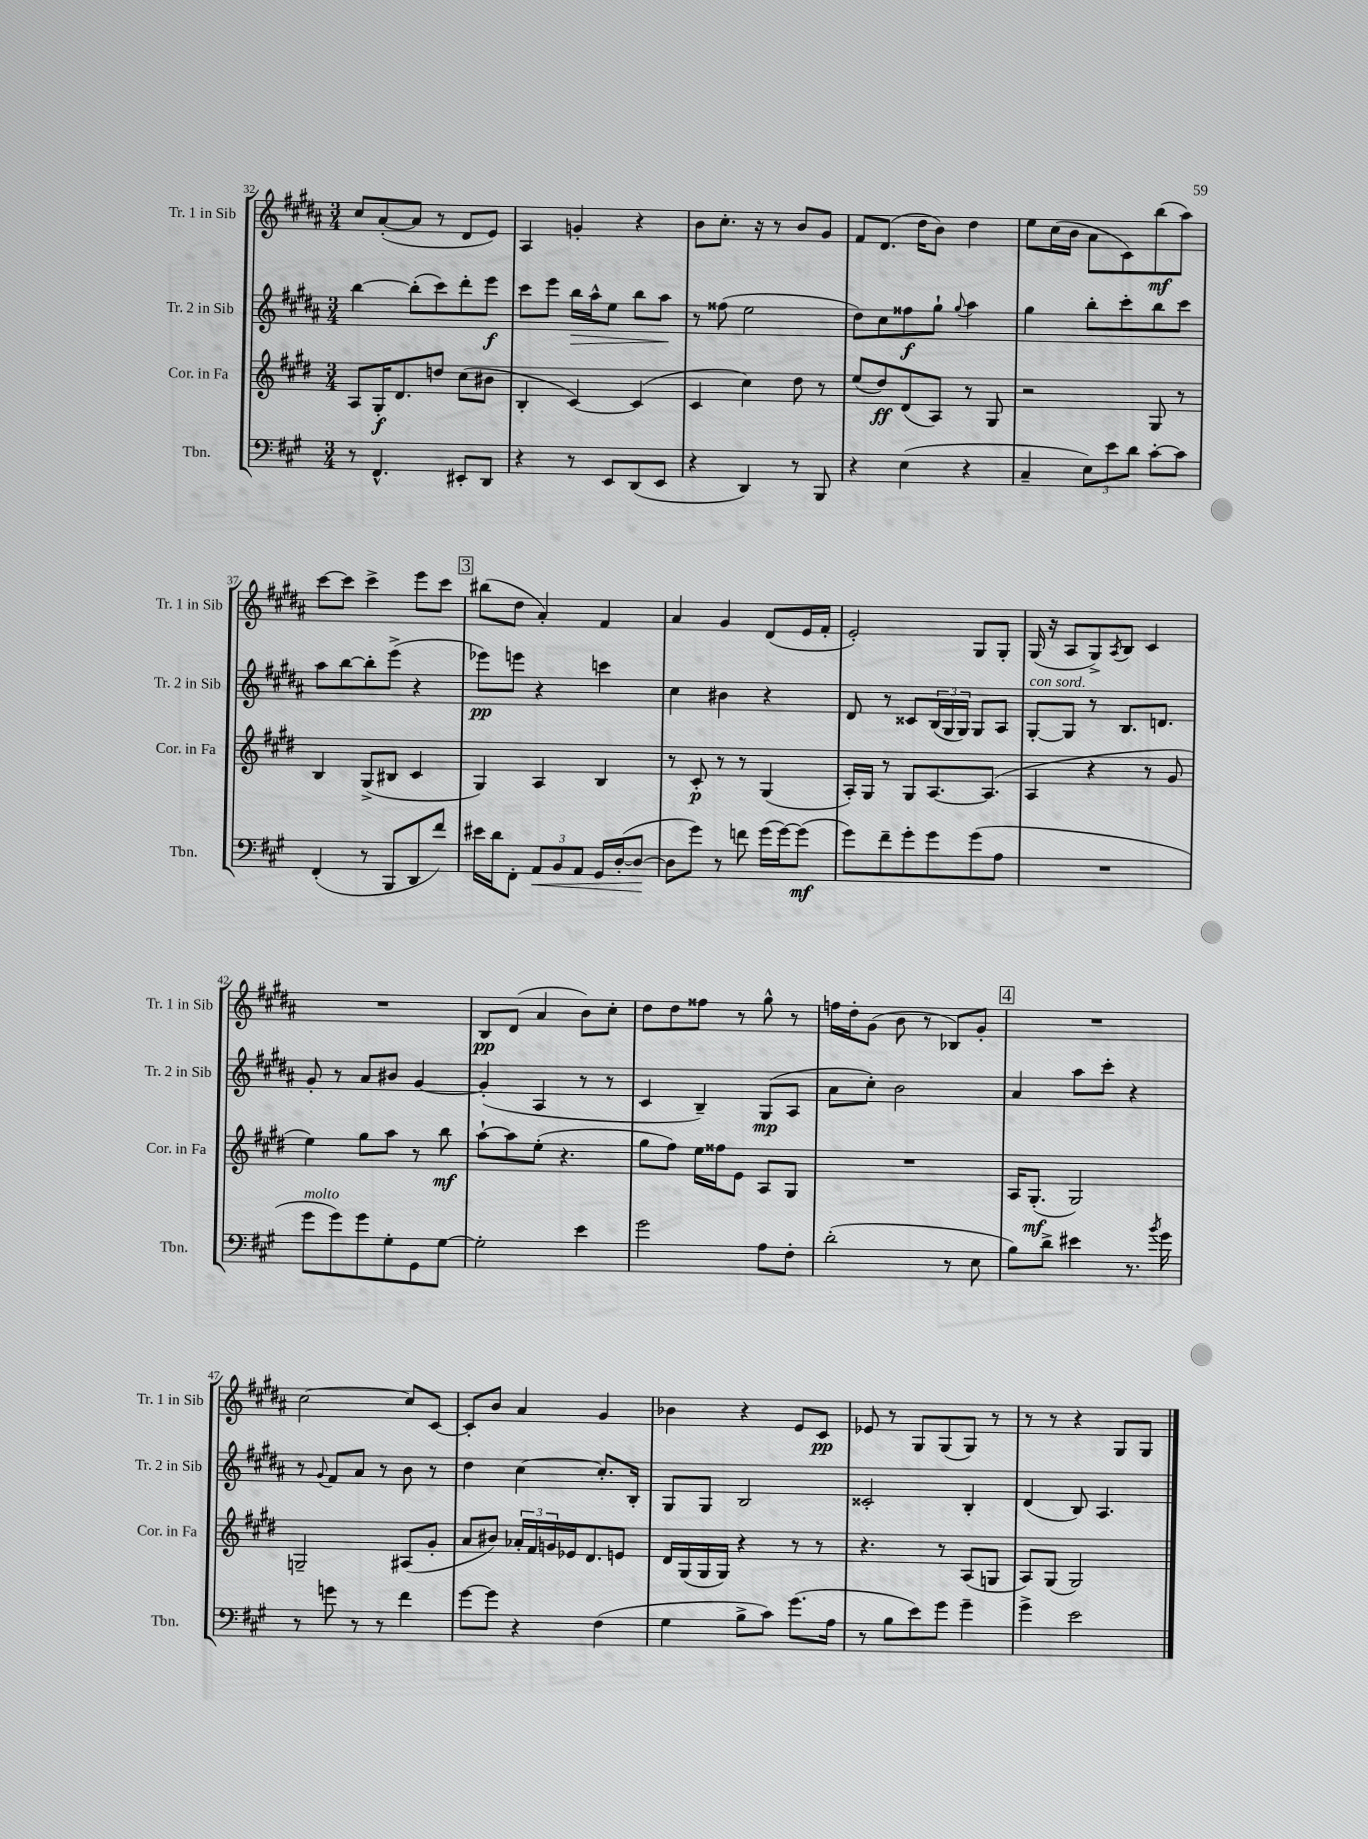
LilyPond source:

<<
\new StaffGroup <<
\new Staff = "s0" \with { instrumentName = "Tr. 1 in Sib" shortInstrumentName = "Tr. 1 in Sib" } {
    \clef treble \key b \major \numericTimeSignature \time 3/4
    cis''8 ais'8~-.( ais'8 r8 dis'8 e'8) |
    ais4 g'4-. r4 |
    b'8 cis''8.-. r16 r8 b'8 gis'8 |
    fis'8 dis'8.( dis''16 b'8) dis''4 |
    e''8 cis''16( b'16 ais'8 cis'8) b''8\mf( ais''8) |
    cis'''8~ cis'''8 cis'''4-> e'''8 cis'''8 |
    \mark \markup { \box "3" } bis''8( dis''8 ais'4-.) fis'4 |
    ais'4 gis'4 dis'8( e'16 fis'16-. |
    e'2-.) gis8 gis8-. |
    gis16( r16 ais8 gis8->) \acciaccatura { ais8 } b8 cis'4 |
    R2. |
    b8\pp dis'8( ais'4 b'8) cis''8-. |
    dis''8 dis''8 fisis''8 r8 gis''8-^ r8 |
    f''16 dis''16-. gis'8( b'8 r8 bes8) gis'8-. |
    \mark \markup { \box "4" } R2. |
    cis''2~ cis''8 cis'8~ |
    cis'8-. b'8 ais'4 gis'4 |
    bes'4 r4 e'8 cis'8\pp |
    ees'8 r8 gis8 gis8( gis8) r8 |
    r8 r8 r4 gis8 gis8 \bar "|." |
}
\new Staff = "s1" \with { instrumentName = "Tr. 2 in Sib" shortInstrumentName = "Tr. 2 in Sib" } {
    \clef treble \key b \major \numericTimeSignature \time 3/4
    b''4~ b''8-.( cis'''8) dis'''8-. e'''8\f |
    cis'''8 e'''8 b''16\> ais''16-^ e''8 b''8 ais''8\! |
    r8 fisis''8( e''2 |
    dis''8) cis''8 fisis''8\f gis''8-! \appoggiatura { gis''8 } ais''4 |
    gis''4 b''8-. cis'''8-. b''8 cis'''8 |
    ais''8 b''8~ b''8-. e'''8->( r4 |
    \mark \markup { \box "3" } ees'''8\pp) e'''8 r4 c'''4 |
    cis''4 bis'4 r4 |
    dis'8 r8 cisis'8 \tuplet 3/2 { b16( gis16 gis16) } gis8 ais8 |
    gis8~-.^\markup { \italic "con sord." } gis8 r8 b8. d'8. |
    gis'8-. r8 ais'8 bis'8 gis'4~ |
    gis'4-.( ais4 r8 r8 |
    cis'4 b4--) gis8\mp( ais8 |
    ais'8 cis''8-.) b'2 |
    \mark \markup { \box "4" } ais'4 ais''8 cis'''8-. r4 |
    r8 \appoggiatura { gis'8 } fis'8 ais'8 r8 b'8 r8 |
    dis''4 cis''4~ cis''8.-. b16-. |
    gis8 gis8 b2 |
    cisis'2-. b4-. |
    dis'4( b8) ais4. \bar "|." |
}
\new Staff = "s2" \with { instrumentName = "Cor. in Fa" shortInstrumentName = "Cor. in Fa" } {
    \clef treble \key e \major \numericTimeSignature \time 3/4
    a8 gis16-.\f dis'8. d''8 cis''8( bis'8 |
    b4-. cis'4~) cis'4( |
    cis'4 cis''4) dis''8 r8 |
    e''8( dis''8\ff) dis'8( a8) r8 gis8 |
    r2 gis8 r8 |
    b4 gis8->( bis8 cis'4 |
    \mark \markup { \box "3" } gis4) a4 b4 |
    r8 cis'8-.\p r8 r8 gis4( |
    a16-.) gis16 r8 gis8 a8.~ a8.( |
    a4 r4 r8 gis'8 |
    e''4) gis''8 a''8 r8 b''8\mf |
    a''8~-! a''8 e''8-.( r4. |
    gis''8 fis''8) e''16 fisis''16 e'8 a8 gis8 |
    R2. |
    \mark \markup { \box "4" } a16 gis8.-.\mf( gis2) |
    g2-- ais8( gis'8-. |
    a'8 bis'8) \tuplet 3/2 { aes'16-. fis'16 g'16 } ees'16 dis'8. e'8 |
    dis'16 gis16( gis16 gis16) r4 r8 r8 |
    r4. r8 a8( g8 |
    a8) gis8( gis2) \bar "|." |
}
\new Staff = "s3" \with { instrumentName = "Tbn." shortInstrumentName = "Tbn." } {
    \clef bass \key a \major \numericTimeSignature \time 3/4
    r8 fis,4.-^ eis,8-. d,8 |
    r4 r8 e,8 d,8( e,8 |
    r4 d,4) r8 b,,8 |
    r4 e4( r4 |
    cis4-- \tuplet 3/2 { e8) e'8 d'8 } cis'8~-. cis'8 |
    fis,4-.( r8 b,,8 d,8 fis'8) |
    \mark \markup { \box "3" } eis'16 d'16 fis,8-. \tuplet 3/2 { a,8\< b,8 a,8 } gis,16 d16~-.( d8~\! |
    d8 gis'8) r8 f'8 gis'16( gis'16~) gis'8\mf( |
    gis'8) fis'8-- gis'8-. gis'8 gis'8( a8 |
    R2. |
    gis'8^\markup { \italic "molto" } gis'8) gis'8 gis8-. gis,8 gis8~ |
    gis2-. e'4 |
    gis'2 a8 fis8-. |
    d'2-.( r8 e8 |
    \mark \markup { \box "4" } b8) d'8-> eis'4 r8. \acciaccatura { b'8 } gis'16 |
    r8 g'8 r8 r8 fis'4 |
    gis'8~ gis'8 r4 fis4( |
    gis4 b8-> cis'8) gis'8.( a16 |
    r8 b8 e'8) gis'8 gis'4-- |
    gis'4-> e'2 \bar "|." |
}
>>
>>
\layout { \context { \Score currentBarNumber = #32 } }
